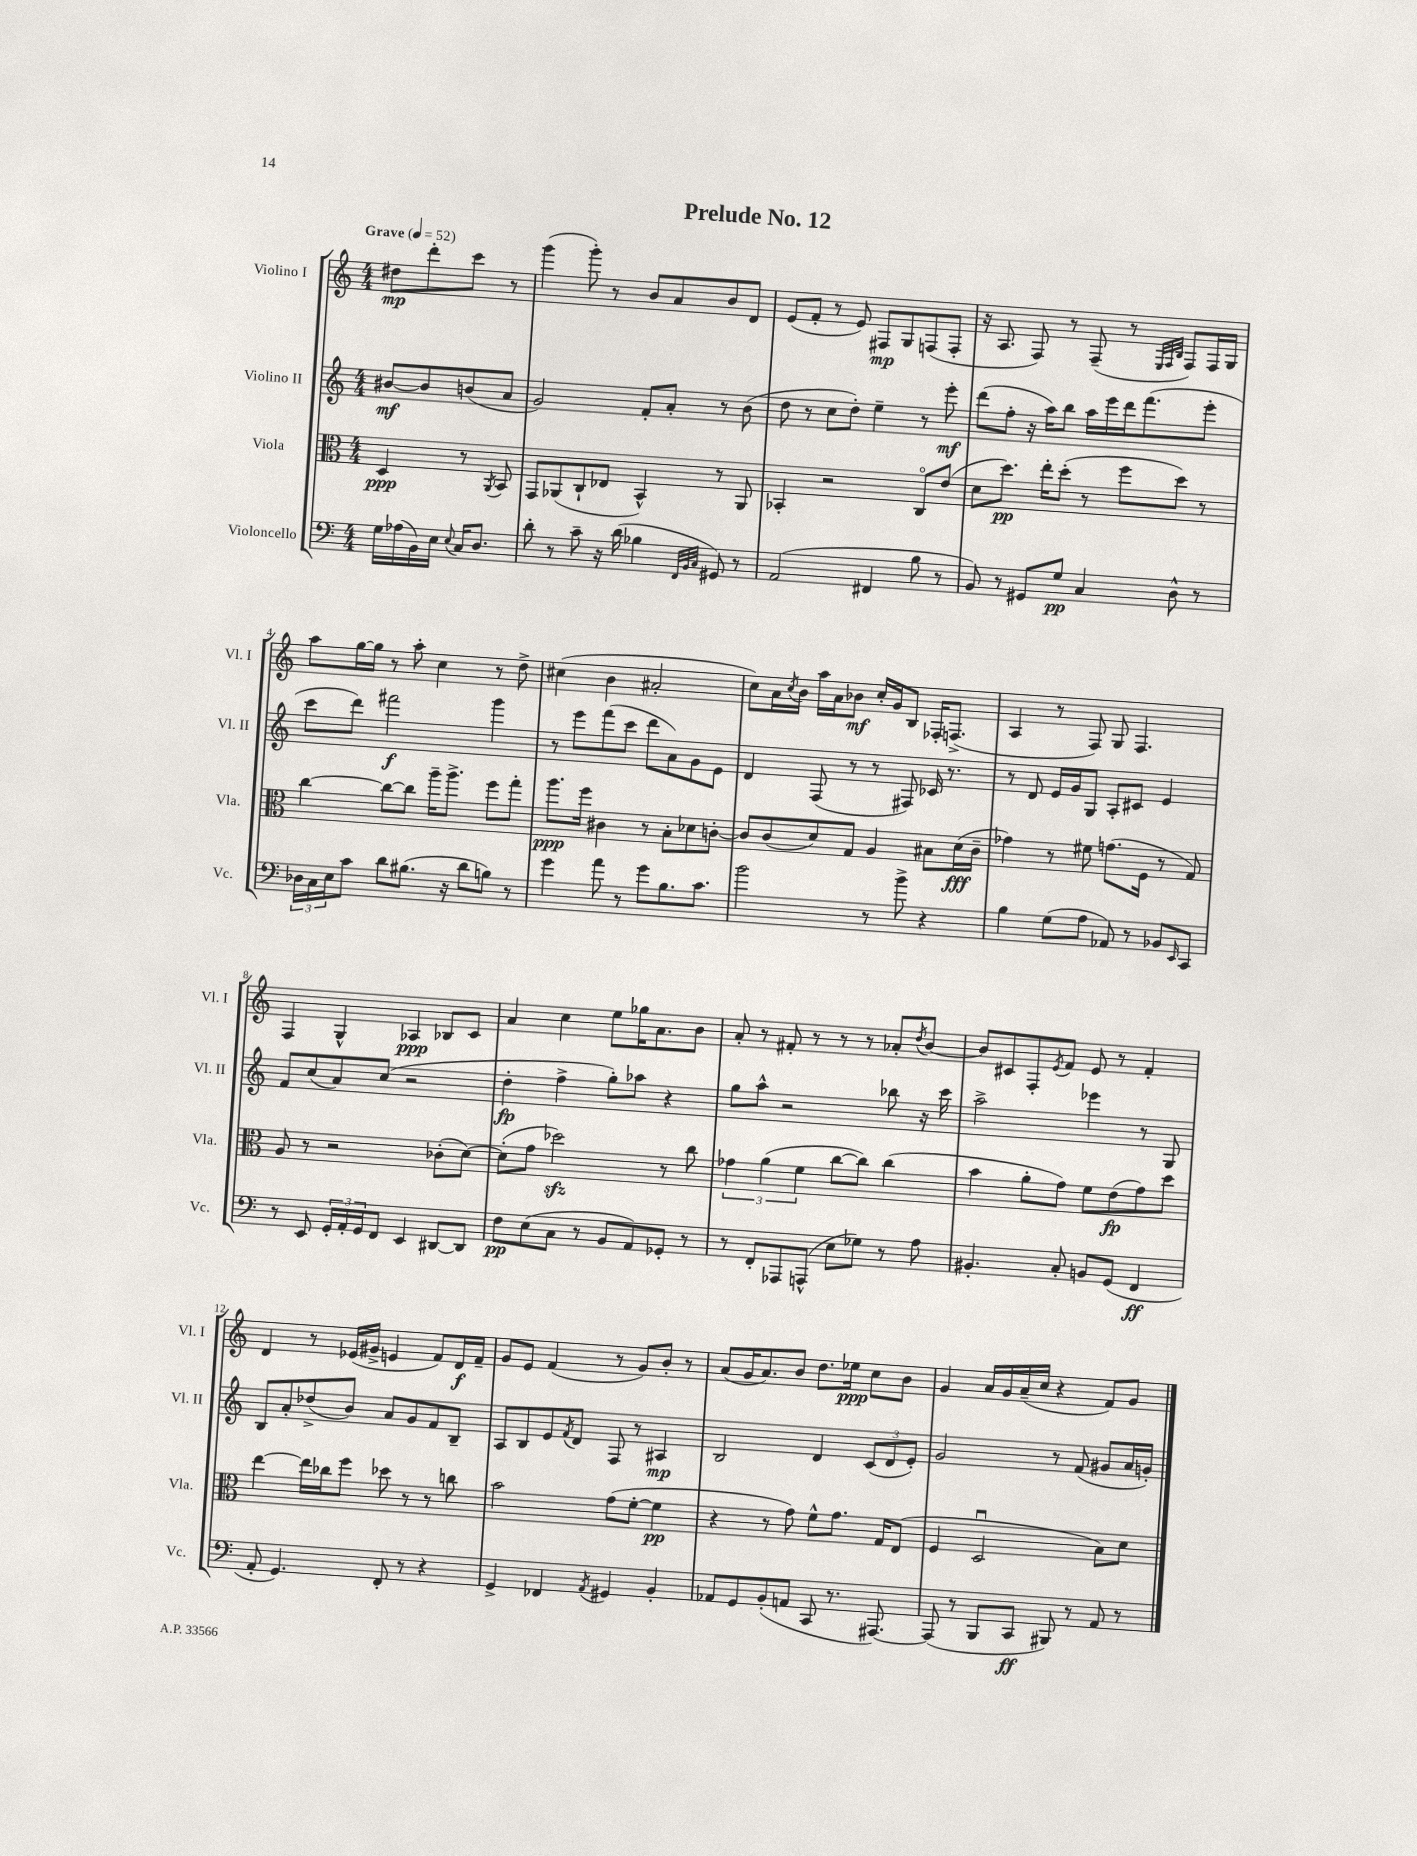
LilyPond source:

\header { title = "Prelude No. 12" }
<<
\new StaffGroup <<
\new Staff = "s0" \with { instrumentName = "Violino I" shortInstrumentName = "Vl. I" } {
    \clef treble \key c \major \numericTimeSignature \time 4/4 \partial 2 \tempo "Grave" 4 = 52
    dis''8\mp d'''8-. c'''8 r8 |
    g'''4( g'''8-.) r8 b'8 a'8 b'8 d'8 |
    e'8( f'8-. r8 e'8) fis8\mp g8 f8( f8-. |
    r16 a8. f8) r8 f8--( r8 \grace { e32 f32 b32 } f8) f16 g16 |
    a''8 g''16~ g''16 r8 a''8-. c''4 r8 d''8-> |
    cis''4( b'4 ais'2-. |
    c''8) a'16 \acciaccatura { c''8 } b'16 a''16 a'16 bes'8\mf c''16-. g'16 b8 fes16-. f8.->( |
    a4 r8 f8) g8 f4. |
    f4 g4-^ aes4\ppp bes8 c'8 |
    a'4 c''4 e''8 ges''16 a'8. b'8 |
    a'8-. r8 fis'8-. r8 r8 r8 aes'8-. \acciaccatura { d''8 } b'8~ |
    b'8 cis'8 f8-. \acciaccatura { e'8 } f'8 e'8 r8 f'4-. |
    d'4 r8 ees'16( gis'16-> e'4 f'8) d'16\f f'16-- |
    g'8 e'8 f'4( r8 g'8) b'8-. r8 |
    a'8( g'16 a'8.) b'8 d''8. ees''16\ppp c''8 b'8 |
    g'4 a'16 g'16 a'16--( c''16 r4 f'8) g'8 \bar "|." |
}
\new Staff = "s1" \with { instrumentName = "Violino II" shortInstrumentName = "Vl. II" } {
    \clef treble \key c \major \numericTimeSignature \time 4/4 \partial 2
    bis'8~\mf bis'8 b'8( a'8 |
    g'2) f'8-. a'8-. r8 b'8( |
    d''8 r8 c''8 d''8-.) e''4-- r8 e'''8-.\mf |
    d'''8( f''8-. r16 a''16) b''8 a''16 e'''16 d'''16 f'''8.( e'''8-. |
    c'''8 d'''8) fis'''2\f g'''4 |
    r8 e'''8 f'''8( c'''8 d'''8 a'8) g'8 e'8 |
    d'4 f8( r8 r8 fis8) ces'16 r8. |
    r8 d'8 e'16 g'16 g8 a8-. cis'8 e'4 |
    f'8 c''8( a'8) c''8( r2 |
    d''4-.\fp f''4-> g''8-.) aes''8 r4 |
    g''8 a''8-^ r2 bes''8 r16 c'''16 |
    a''2-> ees'''4 r8 g8 |
    b8 a'8-. des''8->( b'8) a'8 g'8 f'8 b8-- |
    a8 b8 e'8 \acciaccatura { f'8 } d'8 f8 r8 ais4\mp |
    b2 d'4 \tuplet 3/2 { c'8( d'8 e'8-.) } |
    g'2 r8 f'8( gis'8 a'16 g'16-.) \bar "|." |
}
\new Staff = "s2" \with { instrumentName = "Viola" shortInstrumentName = "Vla." } {
    \clef alto \key c \major \numericTimeSignature \time 4/4 \partial 2
    d4\ppp r8 \acciaccatura { a,8 } b,8 |
    g,8 aes,8( c8-! ees8 b,4-^) r8 aes,8 |
    bes,4-. r2 c8\flageolet e'8( |
    d'8 d''8.\pp) e''16-. d''8-.( r8 f''8 d''8) r8 |
    c''4~ c''8~ c''8 a''16-- a''8.-> f''8 g''8-. |
    a''8.\ppp f''16 cis'4 r8 b8-. des'8 c'8~-. |
    c'8 c'8( d'8) g8 a4 bis8 d'16\fff( c'16-- |
    ges'4) r8 fis'8 g'8.( f16 r8 g8) |
    a8 r8 r2 ces'8-.( d'8~) |
    d'8-.( g'8 des''2\sfz) r8 c''8 |
    \tuplet 3/2 { ges'4 a'4( f'4 } c''8~ c''8) c''4( |
    b'4 a'8-. g'8) f'8 e'8\fp( g'8) d''8 |
    e''4~ e''16 ces''16 f''8 des''8 r8 r8 c''8 |
    b'2 g'8( f'8~-. f'4\pp |
    r4 r8 g'8) f'8-^ g'8. g16 e8( |
    f4 d2\downbow b8) d'8 \bar "|." |
}
\new Staff = "s3" \with { instrumentName = "Violoncello" shortInstrumentName = "Vc." } {
    \clef bass \key c \major \numericTimeSignature \time 4/4 \partial 2
    g16 aes16( b,16) e16 \appoggiatura { e8 } c16 d8. |
    d'8-. r8 c'8-- r16 d'16( bes4 \grace { f,32 b,32 c32 } gis,8) r8 |
    a,2( fis,4 b8 r8 |
    b,8) r8 gis,8 g8\pp c4 d8-^ r8 |
    \tuplet 3/2 { des16 c16 e16 } c'8 d'8 bis8.( r16 d'8 b8) r8 |
    g'4 a'8 r8 g'8 b8. c'8. |
    b'2 r8 b'8-> r4 |
    b4 g8( a8 aes,8) r8 bes,8 \grace { e,16 } c,8 |
    r8 e,8 \tuplet 3/2 { g,16-. a,16-. g,16 } f,8 e,4 dis,8~ dis,8 |
    f8\pp e8( c8 r8 b,8 a,8) ges,8-. r8 |
    r8 f,8-. aes,,8 a,,8-^( e8 ges8) r8 a8 |
    bis,4.-. c8-. b,8 g,8( f,4\ff |
    a,8-. g,4.) f,8-. r8 r4 |
    g,4-> fes,4 \acciaccatura { a,8 } gis,4 b,4-. |
    aes,8 g,8 b,8-.( a,8 c,8 r8. ais,,8.~) |
    ais,,8( r8 b,,8 c,8\ff bis,,8) r8 a,8 r8 \bar "|." |
}
>>
>>
